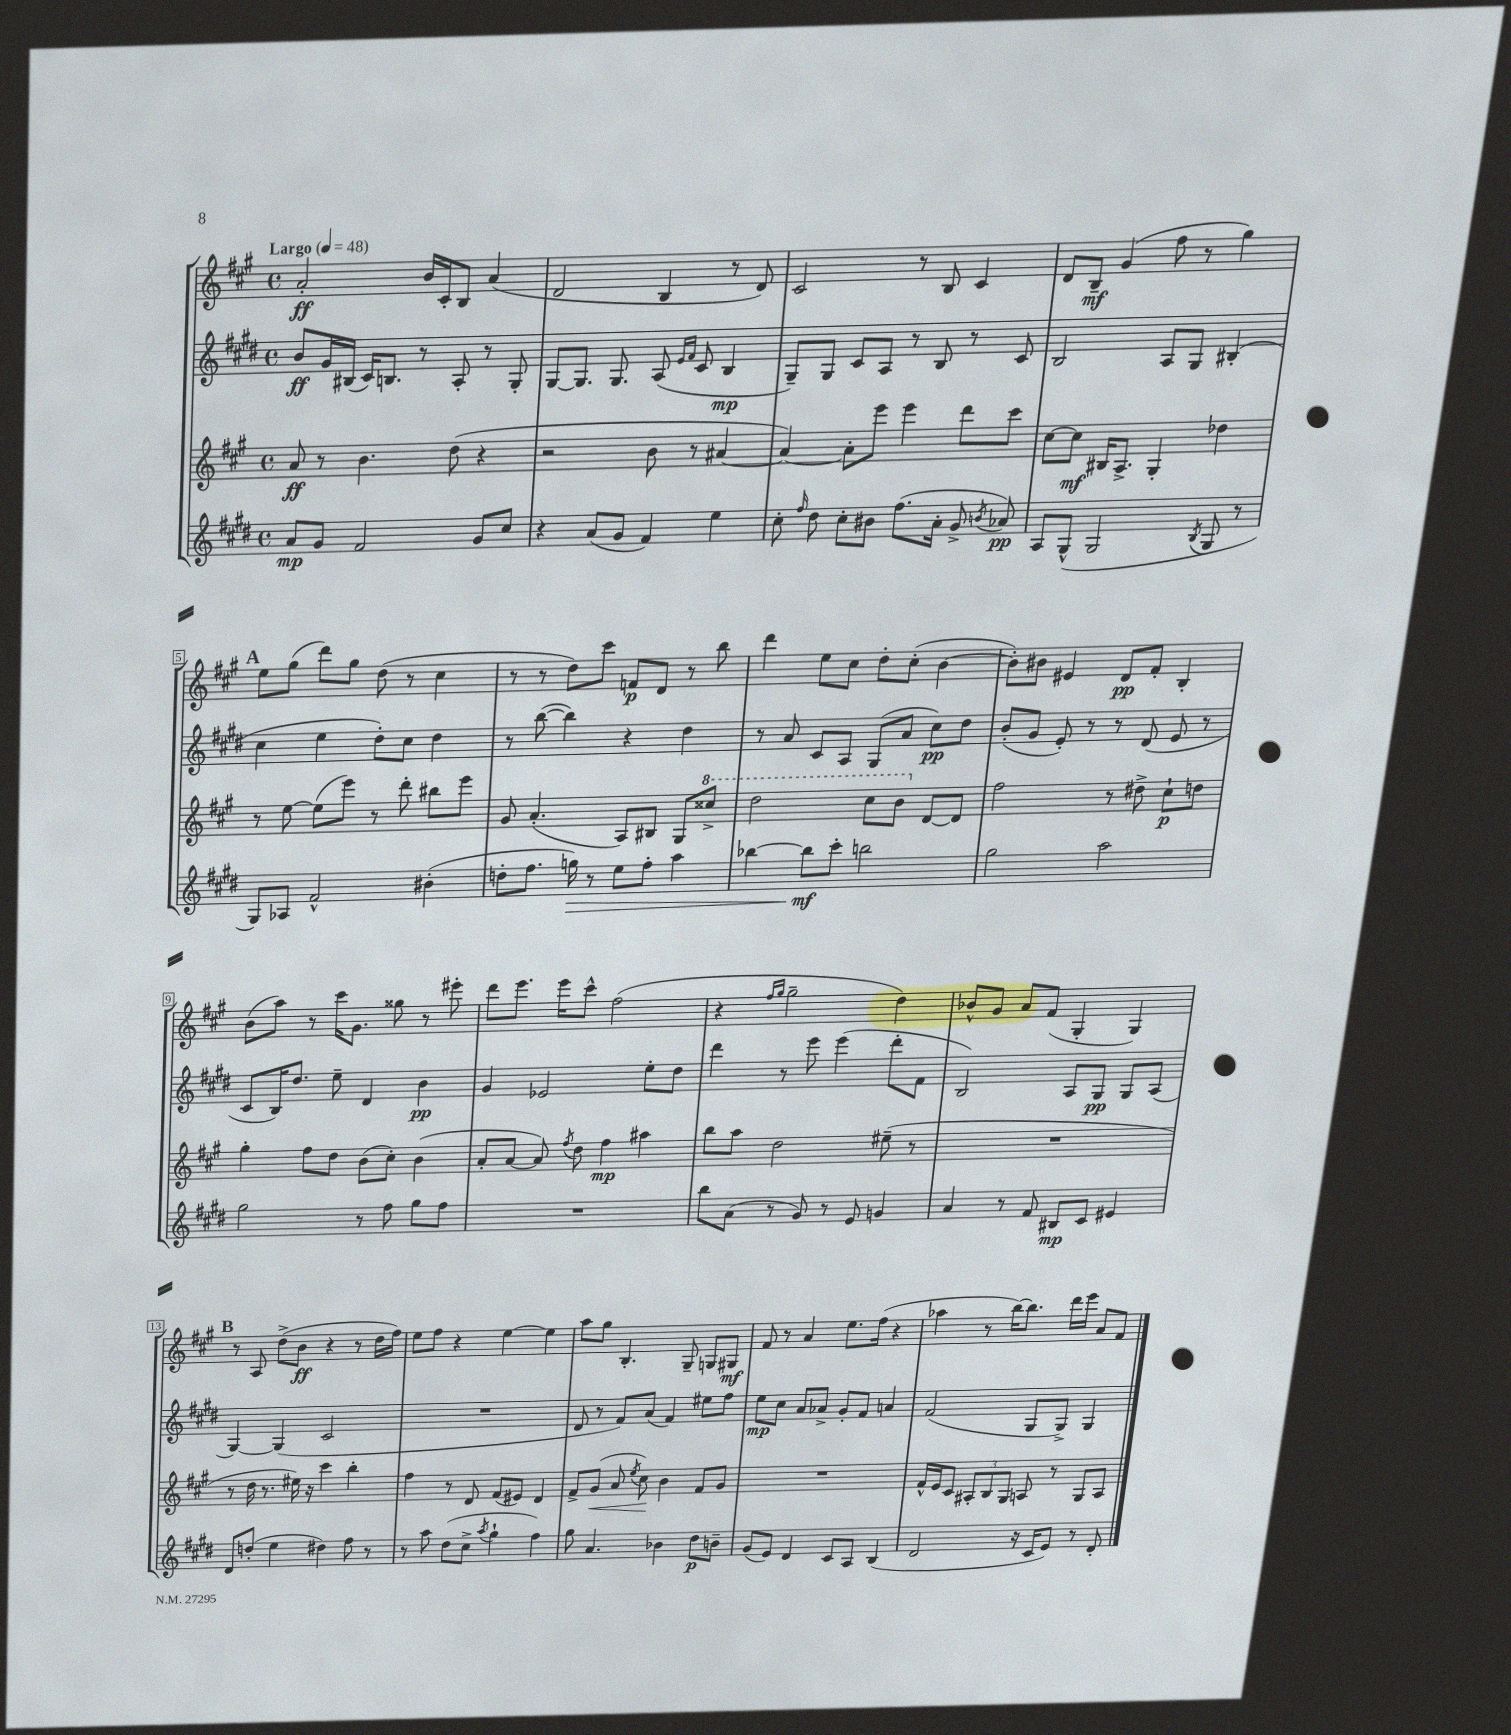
<<
\new StaffGroup <<
\new Staff = "s0" {
    \clef treble \key a \major \defaultTimeSignature \time 4/4 \tempo "Largo" 4 = 48
    \autoBeamOff a'2-.\ff b'16[ cis'16-. b8] a'4( |
    d'2 b4 r8 d'8) |
    cis'2 r8 b8 cis'4 |
    d'8[ b8]--\mf gis'4( fis''8 r8 gis''4) |
    \mark \markup { \bold "A" } e''8[ gis''8]( d'''8[) gis''8] d''8( r8 cis''4 |
    r8 r8 d''8[) cis'''8] f'8[\p d'8] r8 b''8 |
    d'''4 e''8[ cis''8] d''8[-. cis''8]-.( b'4~ |
    b'8[-.) bis'8] eis'4 d'8[\pp fis'8]-. b4-. |
    b'8[( a''8]) r8 cis'''16[ gis'8.] gisis''8 r8 eis'''8-. |
    d'''8[ e'''8.] e'''16[ cis'''8]-^ fis''2( |
    r4 \grace { fis''16[ gis''16] } gis''2-- d''4) |
    bes'8[-^ gis'8] a'8[ fis'8]( gis4-. gis4) |
    \mark \markup { \bold "B" } r8 a8 d''8[->( b'8]\ff r4 r8 d''16[ fis''16]) |
    e''8[ fis''8] r4 e''4~ e''4 |
    a''8[ gis''8] b4.-. gis8-- g8[ gis8]\mf |
    fis'8 r8 a'4 e''8.[ fis''16]( r4 |
    aes''4 r8 b''16[~) b''8.] d'''16[ e'''16] a'8[ fis'8] \bar "|." |
}
\new Staff = "s1" {
    \clef treble \key e \major \defaultTimeSignature \time 4/4
    \autoBeamOff b'8[\ff gis'16 bis16]( cis'16[) b8.] r8 a8-. r8 gis8-. |
    gis8[~ gis8.] gis8. a8( \grace { e'16[ fis'16] } cis'8 b4\mp |
    gis8[--) gis8] cis'8[ a8] r8 b8 r8 cis'8 |
    b2 a8[ gis8] bis4-.( |
    \mark \markup { \bold "A" } cis''4 e''4 dis''8[-.) cis''8] dis''4 |
    r8 b''8~( b''4) r4 dis''4 |
    r8 a'8 cis'8[ a8] gis8[( a'8] cis''8[\pp) dis''8] |
    b'8[-.( gis'8] e'8-.) r8 r8 dis'8( e'8 r8 |
    cis'8[ b16) dis''8.] e''8-- dis'4 b'4\pp |
    gis'4 ees'2 e''8[-. dis''8] |
    dis'''4 r8 e'''8 e'''4( dis'''8[-. fis'8] |
    b2) a8[ gis8]\pp gis8[ a8]( |
    \mark \markup { \bold "B" } gis4~) gis4( cis'2 |
    R1 |
    dis'8 r8 fis'8[) a'8]( fis'4) eis''8[ fis''8] |
    e''8[\mp cis''8] a'8[ aes'8]-> gis'8[-. fis'8] a'4 |
    fis'2( gis8[ gis8]->) gis4 \bar "|." |
}
\new Staff = "s2" {
    \clef treble \key a \major \defaultTimeSignature \time 4/4
    \autoBeamOff a'8\ff r8 b'4. d''8( r4 |
    r2 b'8 r8 ais'4~ |
    ais'4~) ais'8[-. e'''8] e'''4 d'''8[ cis'''8] |
    cis''8[~ cis''8]\mf bis16[ a8.]-> gis4-. des''4 |
    \mark \markup { \bold "A" } r8 e''8~ e''8[( e'''8]) r8 d'''8-. bis''8[ e'''8] |
    gis'8 a'4.-.( a8[) bis8] gis8[ \ottava #1 cisis'''8]-> |
    d'''2 cis'''8[ b''8] \ottava #0 d'8[~ d'8] |
    fis''2 r8 dis''8-> cis''8[-!\p d''8] |
    gis''4-. fis''8[ d''8] b'8[( cis''8]-.) b'4( |
    a'8[-. a'8]~ a'8) \acciaccatura { fis''8 } d''8 fis''4\mp ais''4 |
    b''8[ a''8] d''2 eis''8--( r8 |
    R1 |
    \mark \markup { \bold "B" } r8 d''16 r8. eis''16) r16 cis'''4 b''4-. |
    fis''4 r8 d'8 fis'8[( eis'8]) d'4 |
    fis'8[-> gis'8]\<( a'8 \acciaccatura { e''8 } cis''8\!) b'4 fis'8[ gis'8] |
    R1 |
    fis'16[-^ e'16 cis'8] \tuplet 3/2 { ais8[-. b8 gis8] } a8 r8 gis8[ a8] \bar "|." |
}
\new Staff = "s3" {
    \clef treble \key e \major \defaultTimeSignature \time 4/4
    \autoBeamOff a'8[\mp gis'8] fis'2 gis'8[ cis''8] |
    r4 a'8[( gis'8] fis'4) e''4 |
    cis''8-. \grace { fis''16 } dis''8 cis''8[-. bis'8] fis''8.[( a'16]-. gis'8-> \acciaccatura { b'8 } aes'8\pp) |
    a8[ gis8]-^( gis2 \acciaccatura { b8 } gis8 r8 |
    \mark \markup { \bold "A" } gis8[) aes8] fis'2-^ bis'4-.( |
    d''8[-. fis''8.] g''16\>) r8 e''8[ fis''8]-. a''4 |
    bes''4~ bes''8[\mf\! cis'''8]-. b''2 |
    gis''2 a''2 |
    gis''2 r8 fis''8 gis''8[ fis''8] |
    R1 |
    b''8[ a'8]( r8 gis'8) r8 e'8 g'4 |
    a'4 r8 fis'8 bis8[\mp cis'8] eis'4 |
    \mark \markup { \bold "B" } dis'8[ d''8]-.( e''4 dis''4) fis''8 r8 |
    r8 a''8 dis''8[( cis''8]-> \acciaccatura { a''8 } gis''4-! fis''4) |
    gis''8 a'4. bes'4 dis''8[\p b'8]-- |
    gis'8[( e'8]) dis'4 cis'8[ a8] b4( |
    dis'2 r16 cis'16[ e'8]) r8 dis'8-. \bar "|." |
}
>>
>>
\layout { \context { \Score \override BarNumber.stencil = #(make-stencil-boxer 0.1 0.3 ly:text-interface::print) } }
